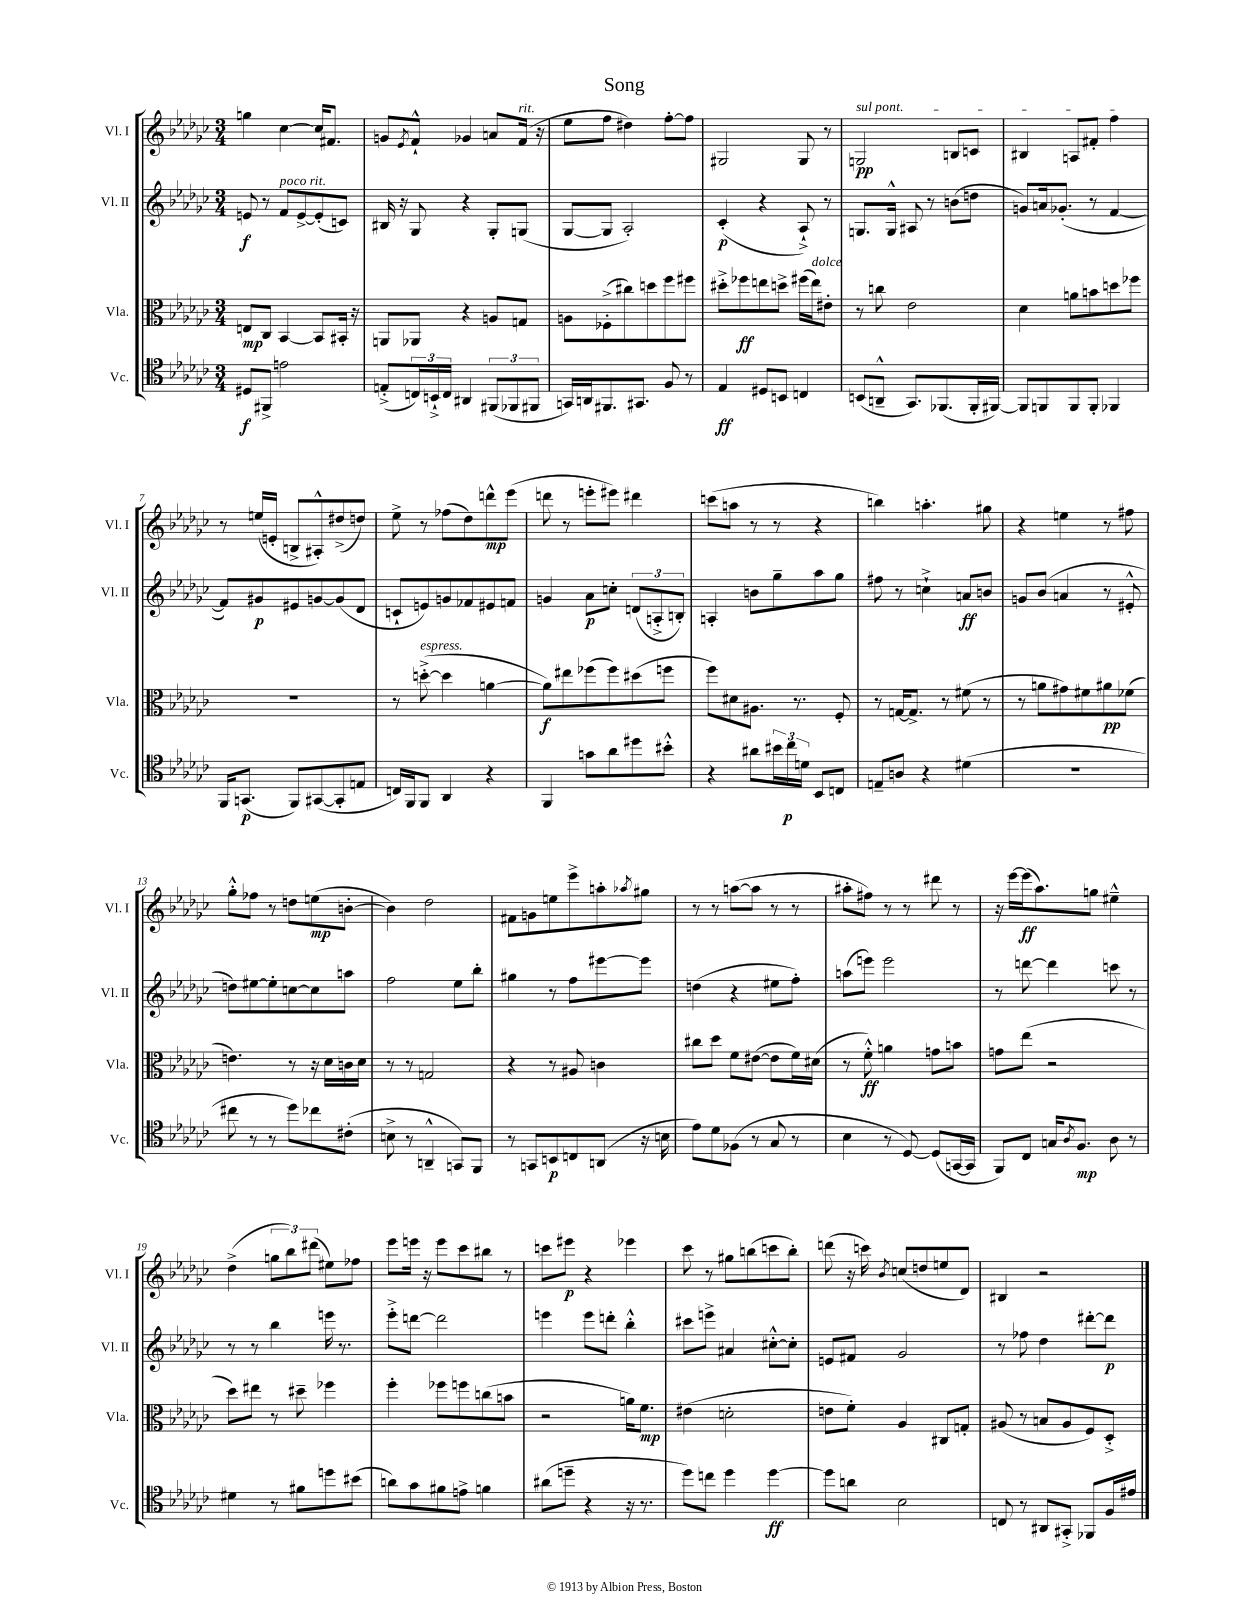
\header { title = "Song" }
<<
\new StaffGroup <<
\new Staff = "s0" \with { instrumentName = "Vl. I" shortInstrumentName = "Vl. I" } {
    \clef treble \key ges \major \numericTimeSignature \time 3/4
    g''4 ces''4~ ces''16 fis'8. |
    g'8 \acciaccatura { ees'8 } f'8-!-^ ges'4 a'8 f'16^\markup { \italic "rit." }( r16 |
    ees''8 f''8 dis''4) f''8~-. f''8 |
    gis2 gis8 r8 |
    \once \override TextSpanner.bound-details.left.text = \markup { \italic "sul pont." } g2\pp\startTextSpan b8 c'8 |
    bis4 a8 fis'8-. f''4\stopTextSpan |
    r8 e''16( e'16-. b8-> ais8-.-^) dis''8->( d''8) |
    ees''8-> r8 fes''8( des''8) d'''8-^\mp ees'''8( |
    d'''8 r8 e'''8-. eis'''8) dis'''4 |
    c'''8( a''8 r8 r8 r4 |
    b''4) a''4.-. gis''8 |
    r4 e''4 r8 fis''8 |
    ges''8-.-^ fes''8 r8 d''8 e''8\mp( b'8~-. |
    b'4) des''2 |
    fis'8 g'8 e''8 ees'''8-> a''8-. \acciaccatura { aes''8 } gis''8 |
    r8 r8 a''8~( a''8 r8 r8 |
    ais''8-. fis''8) r8 r8 dis'''8 r8 |
    r16 ees'''16~ ees'''16\ff( aes''8.) g''8 eis''4---^ |
    des''4->( \tuplet 3/2 { g''8 bes''8) dis'''8( } eis''8) fes''8 |
    ees'''8 e'''16 r16 e'''8 ces'''8 bis''8 r8 |
    c'''8 eis'''8\p r4 ees'''4 |
    ces'''8 r8 gis''8 b''8( c'''8 b''8-.) |
    d'''8( r16 c'''16) \acciaccatura { bes'8 } c''8( d''8 e''8 des'8) |
    bis4 r2 \bar "|." |
}
\new Staff = "s1" \with { instrumentName = "Vl. II" shortInstrumentName = "Vl. II" } {
    \clef treble \key ges \major \numericTimeSignature \time 3/4
    e'8\f r8 f'8^\markup { \italic "poco rit." } e'8~-> e'8-.( c'8) |
    bis16 r16 ges8 r4 ges8-. g8( |
    ges8~ ges8 aes2-.) |
    ces'4-.\p( r4 aes8-!->) r8 |
    g8. g16-^ ais8 r8 b'8( d''8 |
    g'8) a'16 ges'8.-.( r8 f'4~ |
    f'8) gis'8\p eis'8 g'8~ g'8( des'8 |
    c'8-! e'8) g'8 fes'8 eis'8 f'8 |
    g'4 aes'8\p c''8-. \tuplet 3/2 { d'8( a8-.-> b8-.) } |
    a4-. b'8 ges''8-- aes''8 ges''8 |
    fis''8 r8 c''4-!-> a'8\ff b'8 |
    g'8 bes'8( a'4 r8 eis'8-.-^ |
    d''8) eis''8~ eis''8-. c''8~ c''8 a''8 |
    f''2 ees''8 bes''8-. |
    gis''4 r8 f''8 eis'''8~ eis'''8 |
    d''4( r4 eis''8 f''8-.) |
    a''8( e'''8) e'''2 |
    r8 d'''8~ d'''4 c'''8 r8 |
    r8 r8 bes''4 e'''16 r8. |
    ees'''8-.-> d'''8~ d'''2 |
    e'''4 e'''8 d'''8-. bes''4-.-^ |
    cis'''8 e'''8-> ais'4 cis''8~-.-^ cis''8-. |
    e'8 fis'8 ges'2 |
    r8 fes''8 des''4 dis'''8~-. dis'''8\p \bar "|." |
}
\new Staff = "s2" \with { instrumentName = "Vla." shortInstrumentName = "Vla." } {
    \clef alto \key ges \major \numericTimeSignature \time 3/4
    e8\mp ces8 bes,4~ bes,8 bis,16-. r16 |
    a,8 aes,8 r4 a8 g8 |
    a8 fes8-.->( cis''8) d''8 f''8 fis''8 |
    dis''8-.-> fes''8\ff e''8 d''8-> fis''16( e''16^\markup { \italic "dolce" }) eis'8-. |
    r8 c''8 ees'2 |
    des'4 a'8 b'8 d''8 fes''8 |
    R2. |
    r8 d''8~-.->^\markup { \italic "espress." }( d''4 a'4~ |
    a'8\f) eis''8 fes''8( fes''8) dis''8( f''8 |
    f''8) dis'8 ais8. r8. f8-. |
    r8 g16~ g8.-> r8 fis'8( r8 |
    r8 a'8 gis'8) fis'8 ais'8\pp fes'8( |
    e'4.) r8 r16 des'16 c'16 des'16 |
    r8 r8 g2 |
    r4 r8 ais8 c'4 |
    cis''8 des''8 f'8 eis'8~( eis'8 f'16) dis'16( |
    r8 f'8-.-^\ff) a'4 g'8 b'8 |
    g'8 ees''8( r2 |
    des''8) eis''8 r8 dis''8-- fes''4 |
    f''4-. fes''8 f''8 c''8( b'8 |
    r2 a'16) f'8.\mp |
    eis'4( d'2-. |
    e'8 f'8-.) aes4 cis8 g8-. |
    ais8( r8 b8 ais8 f8) des8-.-> \bar "|." |
}
\new Staff = "s3" \with { instrumentName = "Vc." shortInstrumentName = "Vc." } {
    \clef tenor \key ges \major \numericTimeSignature \time 3/4
    dis8\f fis,8-> e'2 |
    e8-.->( \tuplet 3/2 { c16) b,16-!-> c16 } ais,4 \tuplet 3/2 { fis,8( fes,8 fis,8 } |
    g,16) a,16 fis,8. gis,8. f8 r8 |
    ees4\ff dis8 b,8 c4 |
    b,8( a,8---^ ges,8.) fes,8.( fes,16-. fis,16~) |
    fis,8 f,8 f,8 f,8-. fes,4 |
    f,16 g,8.\p( f,8) gis,8~( gis,8-. e8 |
    c16) f,16 f,8 aes,4 r4 |
    f,4 g'8 aes'8 dis''8 bis'8-.-^ |
    r4 ais'8 \tuplet 3/2 { bis'16 ces''16\p d'16 } bes,8 c8 |
    e8-- a8 r4 dis'4( |
    R2. |
    cis''8 r8 r8 des''8) ces''8 cis'8-.( |
    b8-> r8 a,4---^ g,8) f,8 |
    r8 g,8 b,8\p c8 a,8( r16 b16 |
    ees'8) des'8 fes8( r8 ges8 r8 |
    bes4 r8 des8~) des8( g,16~ g,16 |
    f,8) ces8 g16 \acciaccatura { aes8 } f8.\mp aes8 r8 |
    dis'4 r8 fis'8 d''8 bis'8( |
    a'8) ges'8 fis'8 e'8-> f'4 |
    ais'8( d''8-- r4 r16 r8. |
    des''8) c''8 des''4 des''4~\ff |
    des''8 a'8 bes2 |
    c8 r8 ais,8 gis,8-.-> fes,8 f16 eis'16 \bar "|." |
}
>>
>>
